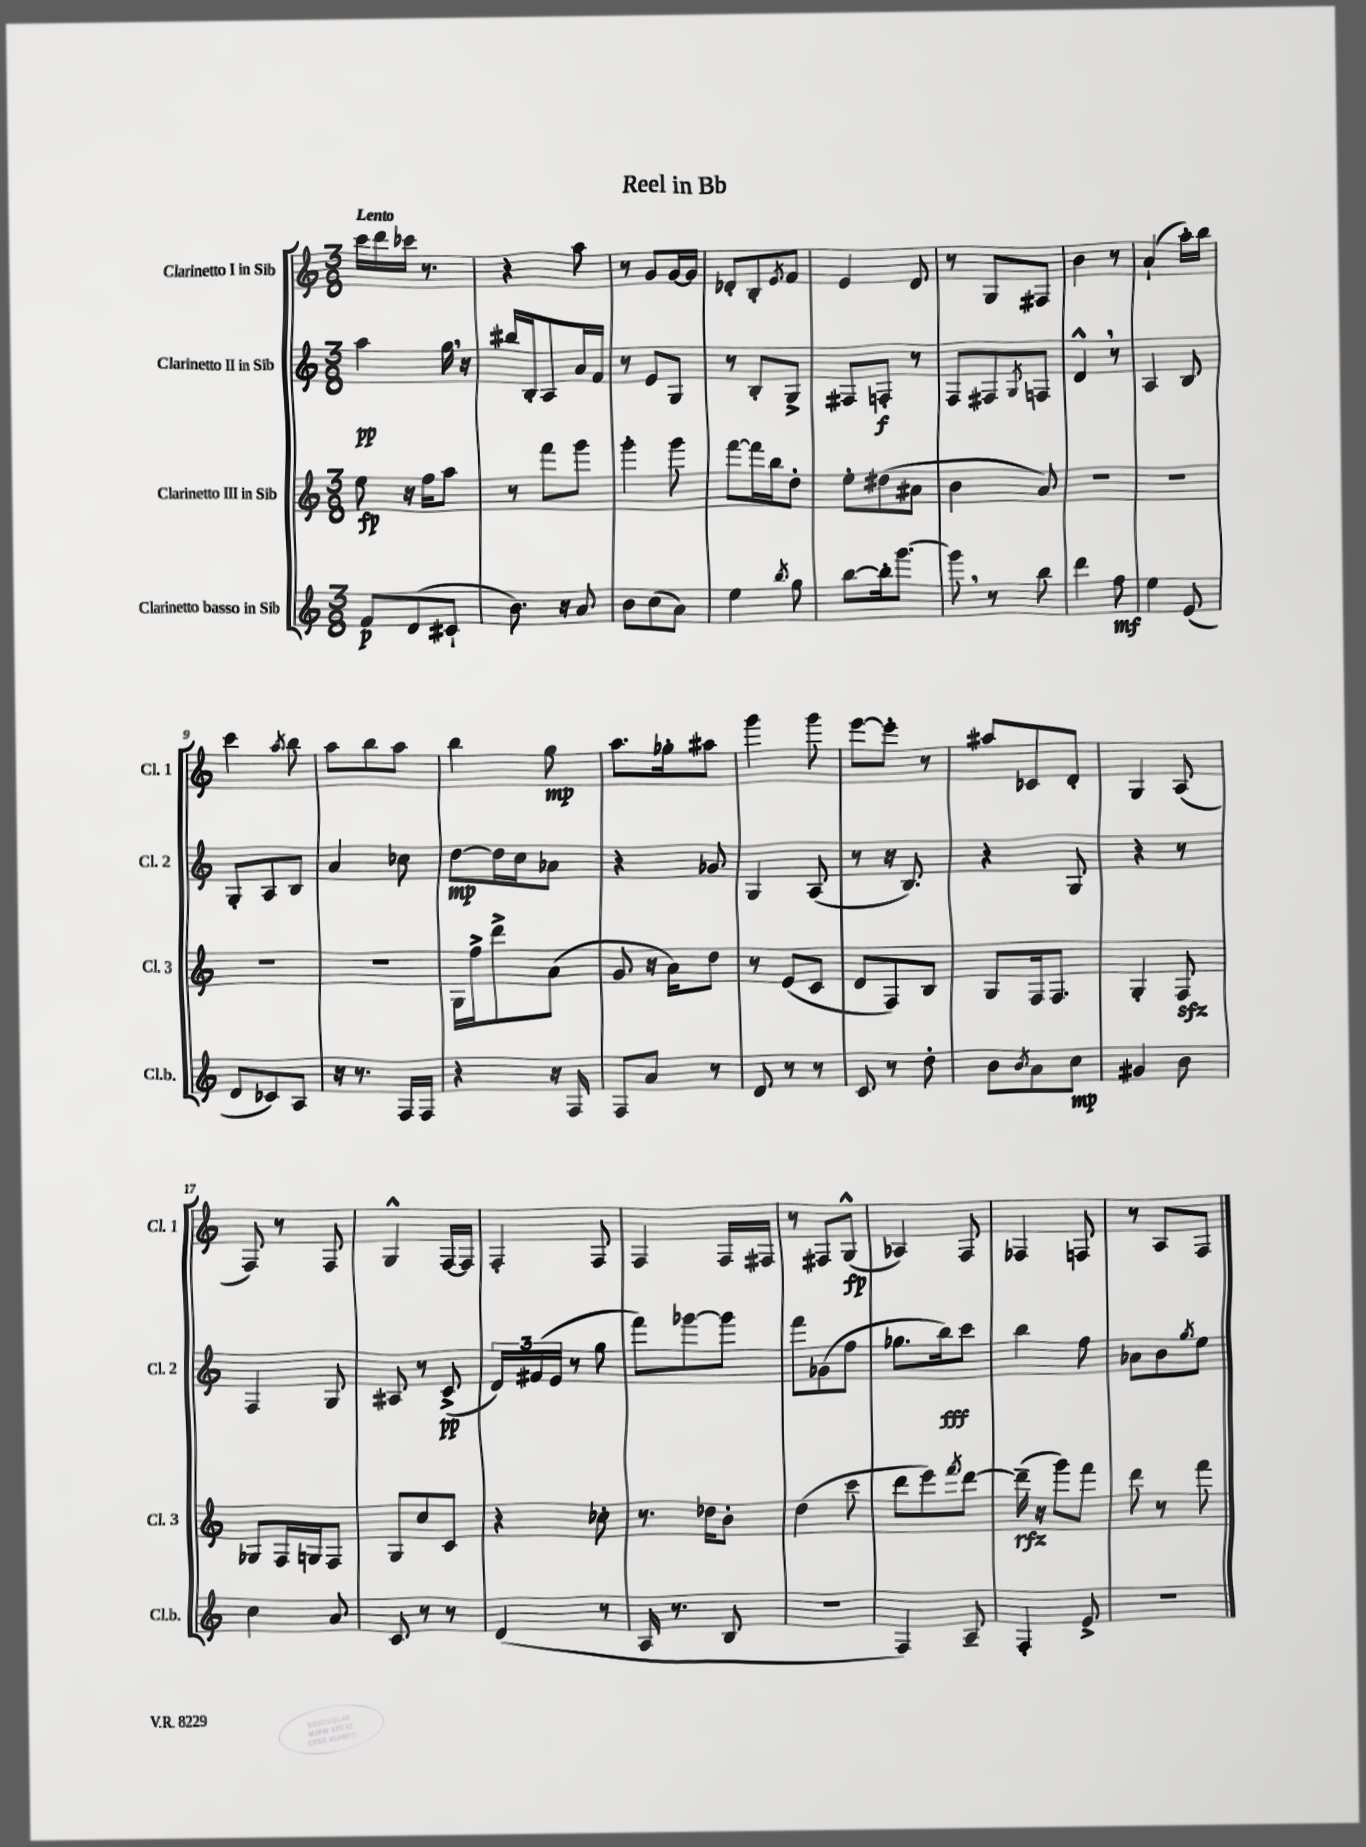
\header { title = "Reel in Bb" }
<<
\new StaffGroup <<
\new Staff = "s0" \with { instrumentName = "Clarinetto I in Sib" shortInstrumentName = "Cl. 1" } {
    \clef treble \key c \major \numericTimeSignature \time 3/8 \tempo "Lento"
    c'''16 d'''16 ces'''16 r8. |
    r4 a''8 |
    r8 g'8 g'16~ g'16 |
    des'8-. b8-. \acciaccatura { e'8 } f'8 |
    e'4 d'8 |
    r8 g8 fis8 |
    b'4 r8 |
    a'4-!( a''16-.) b''16 |
    c'''4 \acciaccatura { a''8 } b''8 |
    a''8 b''8 a''8 |
    b''4 g''8\mp |
    a''8. ges''16-. ais''8 |
    g'''4 g'''8 |
    e'''8~ e'''8-. r8 |
    ais''8 ces'8 d'8-. |
    g4 a8( |
    f8) r8 f8 |
    g4-^ f16~ f16 |
    f4-. f8 |
    f4 f16 fis16 |
    r8 fis8 g8-^\fp( |
    aes4) f8 |
    fes4 f8 |
    r8 a8 f8 \bar "|." |
}
\new Staff = "s1" \with { instrumentName = "Clarinetto II in Sib" shortInstrumentName = "Cl. 2" } {
    \clef treble \key c \major \numericTimeSignature \time 3/8
    a''4\pp g''16 \breathe r16 |
    bis''16 b16-. a8 a'16 f'16 |
    r8 e'8 g8 |
    r8 b8-. g8-> |
    fis8 f8-.\f r8 |
    f8 fis8 \acciaccatura { g8 } f8 |
    d'4-^ \breathe r8 |
    a4 b8 |
    g8-. a8 b8 |
    a'4 ces''8 |
    d''8~\mp d''16 c''16 aes'8 |
    r4 ges'8 |
    g4 a8( |
    r8 r16 b8.) |
    r4 g8 |
    r4 r8 |
    f4 g8 |
    ais8 r8 c'8->\pp( |
    \tuplet 3/2 { d'16) fis'16( e'16 } r8 g''8 |
    f'''8) ges'''8~ ges'''8 |
    f'''8 ges'8( f''8 |
    ges''8. b''16\fff) c'''8 |
    b''4 f''8 |
    aes'8 b'8 \acciaccatura { g''8 } e''8 \bar "|." |
}
\new Staff = "s2" \with { instrumentName = "Clarinetto III in Sib" shortInstrumentName = "Cl. 3" } {
    \clef treble \key c \major \numericTimeSignature \time 3/8
    e''8\fp r16 f''16 a''8 |
    r8 f'''8 g'''8 |
    g'''4-. g'''8 |
    f'''8~ f'''16 b''16 d''8-. |
    e''8-. dis''8( ais'8 |
    b'4 a'8) |
    R4. |
    R4. |
    R4. |
    R4. |
    g16 f''16-> d'''8-> a'8( |
    g'8 r16 a'16) d''8 |
    r8 e'8( c'8 |
    d'8 f8) b8 |
    g8 f16 f8. |
    g4-. f8\sfz |
    ges8 f16 g16 f8 |
    g8 c''8 c'8 |
    r4 ces''8-. |
    r8. des''16 b'8-. |
    d''4( c'''8 |
    d'''8 e'''8) \acciaccatura { f'''8 } d'''8~ |
    d'''16--\rfz( r16 g'''8) f'''8 |
    d'''8 r8 f'''8 \bar "|." |
}
\new Staff = "s3" \with { instrumentName = "Clarinetto basso in Sib" shortInstrumentName = "Cl.b." } {
    \clef treble \key c \major \numericTimeSignature \time 3/8
    f'8\p d'8( cis'8-! |
    b'8.) r16 a'8 |
    b'8 c''8( a'8) |
    e''4 \acciaccatura { b''8 } g''8 |
    b''8~ b''16-. g'''8.~ |
    g'''8 \breathe r8 b''8 |
    d'''4 f''8\mf |
    e''4 e'8( |
    d'8 ces'8) a8 |
    r16 r8. f16 f16 |
    r4 r16 f16 |
    f8 a'8 r8 |
    d'8 r8 r8 |
    c'8 r8 d''8-. |
    b'8 \acciaccatura { b'8 } a'8 c''8\mp |
    gis'4 b'8 |
    c''4 a'8 |
    c'8 r8 r8 |
    d'4( r8 |
    a16 r8. b8 |
    r4. |
    f4) a8-- |
    f4-. e'8-> |
    R4. \bar "|." |
}
>>
>>
